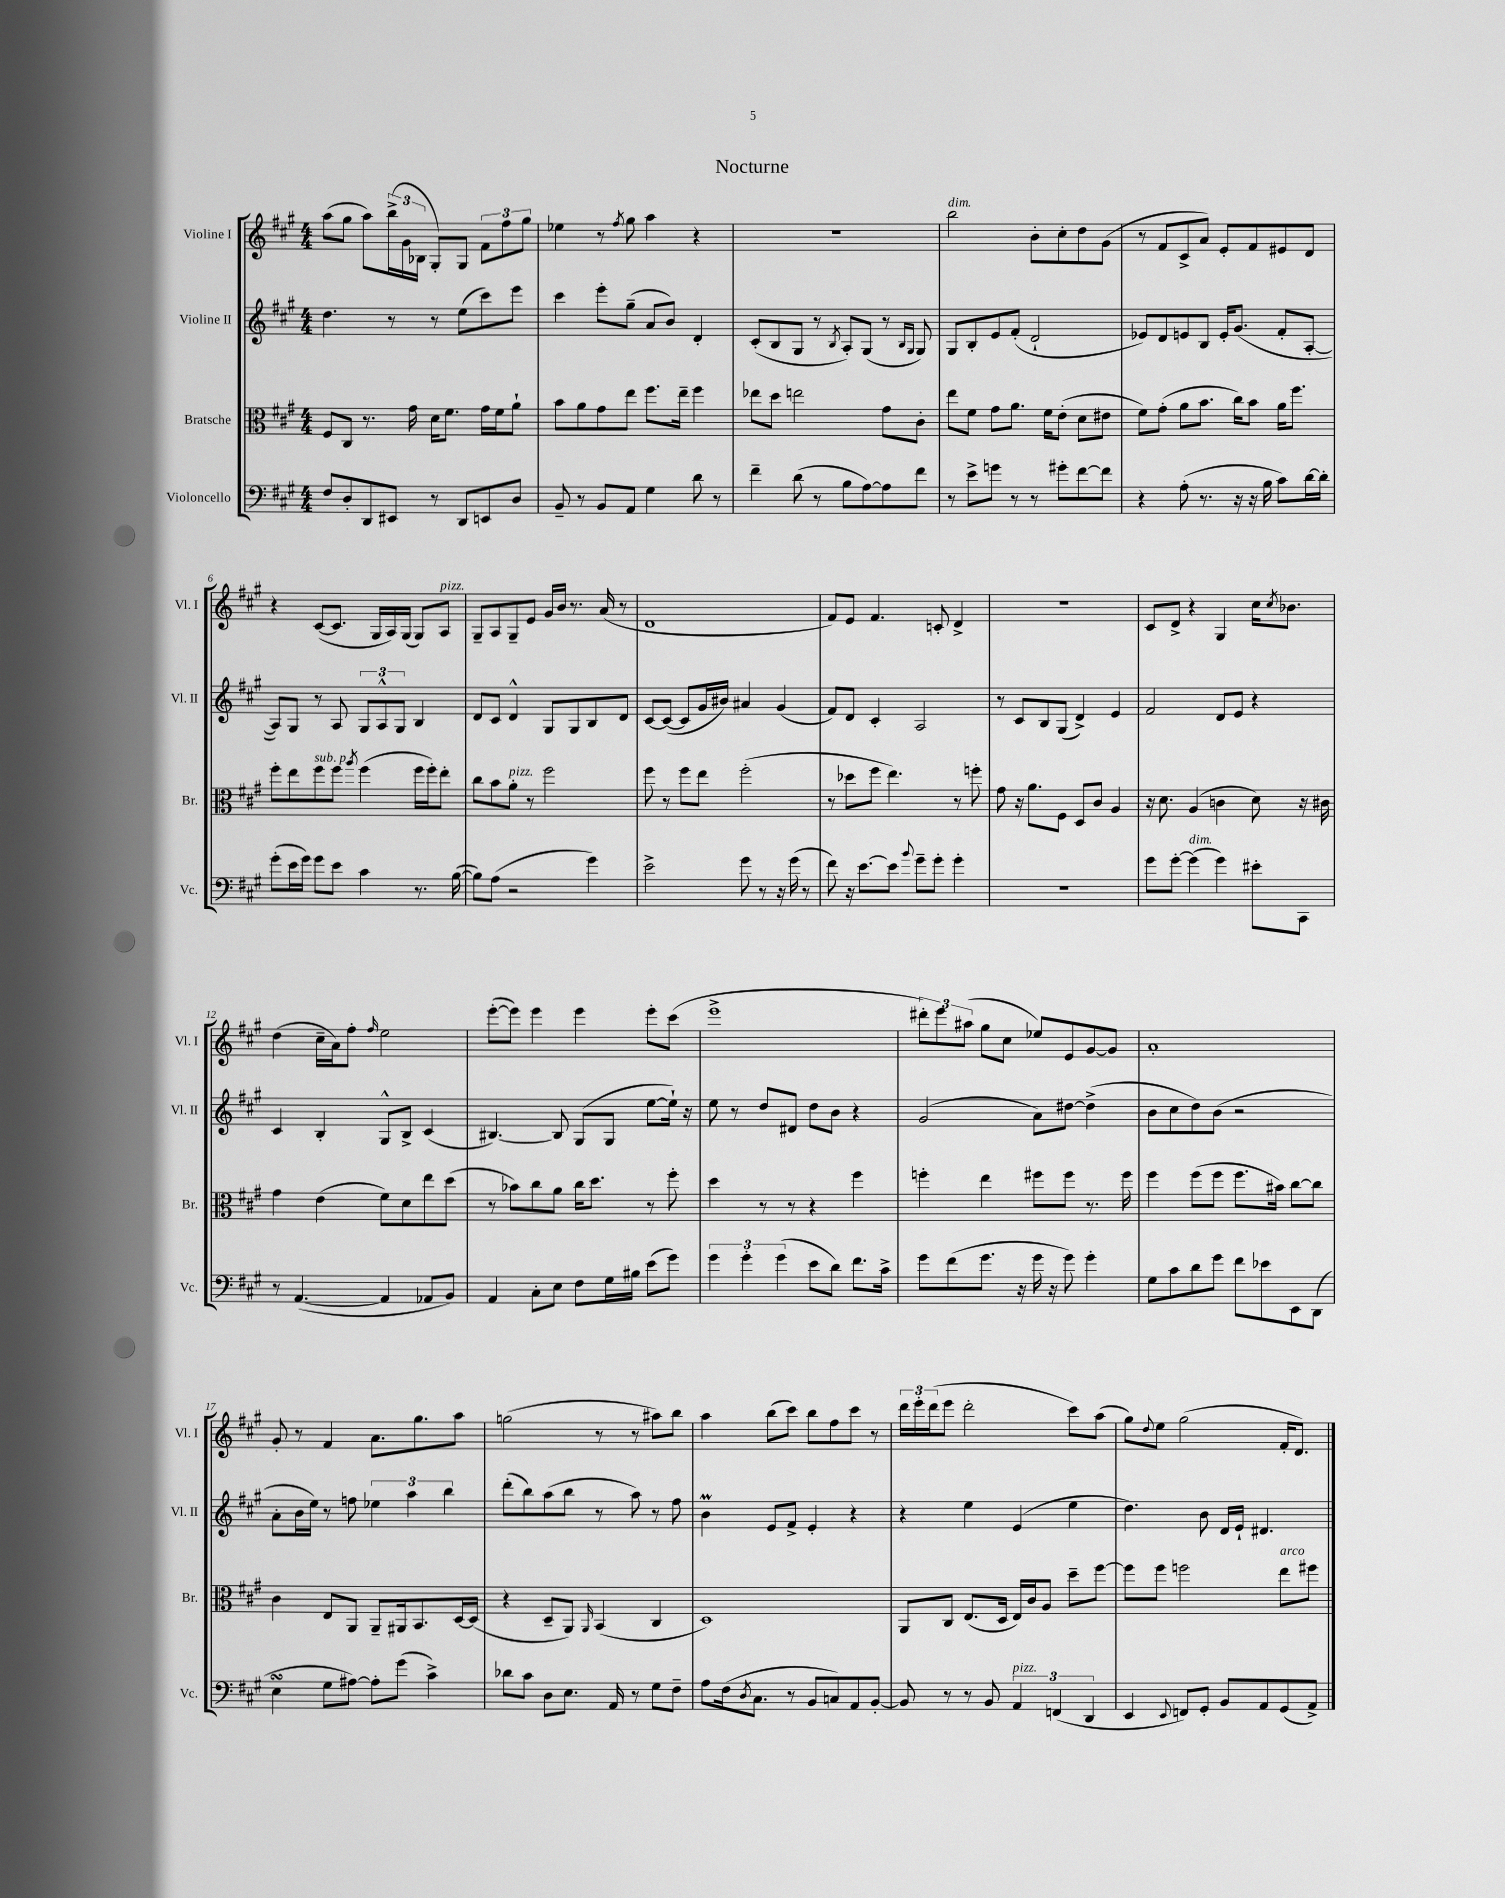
\header { title = "Nocturne" }
<<
\new StaffGroup <<
\new Staff = "s0" \with { instrumentName = "Violine I" shortInstrumentName = "Vl. I" } {
    \clef treble \key a \major \numericTimeSignature \time 4/4
    a''8( gis''8 a''8) \tuplet 3/2 { b''16->( gis'16 bes16 } gis8-.) gis8 \tuplet 3/2 { fis'8 fis''8 gis''8 } |
    ees''4 r8 \acciaccatura { fis''8 } gis''8 a''4 r4 |
    R1 |
    b''2^\markup { \italic "dim." } b'8-. cis''8-. d''8 gis'8( |
    r8 fis'8 cis'8-> a'8) e'8-. fis'8 eis'8 d'8 |
    r4 cis'8~( cis'8. gis16 a16) gis16( gis8) a8^\markup { \italic "pizz." } |
    gis8-- a8 gis8-- e'8 gis'16 b'16 r8. a'16( r8 |
    d'1 |
    fis'8) e'8 fis'4. c'8-. d'4-> |
    r1 |
    cis'8 d'8-> r4 gis4 cis''16 \acciaccatura { cis''8 } bes'8. |
    d''4( cis''16-- a'16) fis''8-. \grace { fis''16 } e''2 |
    e'''8~-.( e'''8) e'''4 e'''4 e'''8-. cis'''8( |
    e'''1-> |
    \tuplet 3/2 { dis'''8-.) e'''8 ais''8( } gis''8 cis''8 ees''8) e'8 gis'8~ gis'8 |
    a'1-. |
    gis'8-. r8 fis'4 a'8. gis''8. a''8 |
    g''2( r8 r8 ais''8) b''8 |
    a''4 b''8( cis'''8) b''8 fis''8 cis'''8 r8 |
    \tuplet 3/2 { d'''16 e'''16-. d'''16( } e'''8 d'''2-. cis'''8) a''8( |
    gis''8) \appoggiatura { d''8 } e''8 gis''2( fis'16-. d'8.) \bar "|." |
}
\new Staff = "s1" \with { instrumentName = "Violine II" shortInstrumentName = "Vl. II" } {
    \clef treble \key a \major \numericTimeSignature \time 4/4
    d''4. r8 r8 e''8( cis'''8) e'''8 |
    cis'''4 e'''8-. gis''8--( a'8 b'8) d'4-. |
    cis'8-.( b8 gis8 r8 \acciaccatura { b8 } a8-.) gis8( r8 \grace { b16 gis16 } gis8) |
    gis8 b8-. e'8 fis'8-.( d'2-! |
    ees'8) d'8 e'8 b8 e'16-. gis'8.( fis'8-. a8~-. |
    a8) gis8 r8 a8 \tuplet 3/2 { gis8 a8-^ gis8 } b4 |
    d'8 cis'8 d'4-^ gis8 gis8 b8 d'8 |
    cis'8~ cis'8~( cis'8 gis'16 bis'16) ais'4 gis'4( |
    fis'8) d'8 cis'4-. a2 |
    r8 cis'8 b8 gis8( d'4->) e'4 |
    fis'2 d'8 e'8 r4 |
    cis'4 b4-. gis8-^ b8-> cis'4( |
    bis4.~) bis8 gis8( gis8 e''8~ e''16-!) r16 |
    e''8 r8 d''8 dis'8 d''8 b'8 r4 |
    gis'2( a'8) dis''8~ dis''4->( |
    b'8 cis''8 d''8) b'8( r2 |
    a'8-. b'16 e''16) r8 f''8 \tuplet 3/2 { ees''4 a''4 b''4 } |
    d'''8-.( b''8) a''8( b''8 r8 a''8) r8 fis''8 |
    b'4\prall e'8 fis'8-> e'4-. r4 |
    r4 e''4 e'4( e''4 |
    d''4.) b'8 d'16 e'16-! dis'4. \bar "|." |
}
\new Staff = "s2" \with { instrumentName = "Bratsche" shortInstrumentName = "Br." } {
    \clef alto \key a \major \numericTimeSignature \time 4/4
    fis8 cis8 r8. gis'16 d'16 fis'8. gis'16 fis'16 a'8-! |
    b'8 a'8 gis'8 e''8 fis''8. e''16-- fis''4 |
    ees''8 d''8 e''2 gis'8 cis'8-. |
    e''8 fis'8 gis'8 a'8. fis'16 e'8-.( d'8 eis'8 |
    fis'8) gis'8-.( a'8 b'8. cis''16) b'8 a'16 fis''8. |
    fis''8-. e''8 fis''8^\markup { \italic "sub. p" } fis''8 \acciaccatura { a''8 } fis''4( fis''16 fis''16-.) e''8-. |
    cis''8 b'8 a'8-.^\markup { \italic "pizz." } r8 fis''2 |
    fis''8 r8 fis''8 e''8 fis''2-.( |
    r8 des''8 fis''8 e''4.) r8 f''8-. |
    gis'8 r16 a'8. fis8 d8 cis'8 a4 |
    r16 d'8. a4( c'4 d'8) r16 cis'16 |
    gis'4 e'4( fis'8) d'8 e''8 d''8( |
    r8 bes'8) cis''8 a'8 cis''16 d''8. r8 fis''8-. |
    d''4 r8 r8 r4 fis''4 |
    f''4-. e''4 fis''8 fis''8 r8. fis''16 |
    fis''4 fis''8( fis''8 fis''8. bis'16) cis''8~ cis''8 |
    cis'4 e8 a,8 a,8-- ais,16 b,8. d16~ d16( |
    r4 d8-- a,8) \grace { a,16 } b,4( cis4 |
    d1) |
    a,8 cis8 e8.( d16 e16) cis'16 a8 d''8-- fis''8~ |
    fis''8 fis''8 f''2 e''8^\markup { \italic "arco" } fis''8 \bar "|." |
}
\new Staff = "s3" \with { instrumentName = "Violoncello" shortInstrumentName = "Vc." } {
    \clef bass \key a \major \numericTimeSignature \time 4/4
    fis8 d8-. d,8 eis,8 r8 d,8 e,8 d8 |
    b,8-- r8 b,8 a,8 gis4 d'8 r8 |
    fis'4-- d'8( r8 b8 a8~) a8 fis'8 |
    r8 e'8-> g'8 r8 r8 gis'8-. fis'8~ fis'8 |
    r4 a8-.( r8. r16 r16 b16 cis'8) d'16~ d'16-. |
    gis'8-.( e'16 gis'16) gis'8 e'8 cis'4 r8. b16~( |
    b8) a8( r2 gis'4) |
    e'2-> gis'8 r8 r16 gis'16( r8 |
    fis'8) r16 e'8.~ e'8 \appoggiatura { b'8 } gis'8-- gis'8-. gis'4-. |
    R1 |
    gis'8 gis'8~-. gis'4^\markup { \italic "dim." }( gis'4) eis'8-. cis,8 |
    r8 a,4.~( a,4 aes,8 b,8) |
    a,4 cis8-. e8 fis8 gis16 bis16 e'8( gis'8) |
    \tuplet 3/2 { gis'4 gis'4-. gis'4( } e'8 d'8) fis'8. cis'16-> |
    gis'8 fis'8( gis'8. r16 gis'16 r16 gis'8) gis'4-. |
    gis8 cis'8 d'8 gis'8 fis'8 ees'8 e,8 d,8( |
    e4\turn gis8 ais8~) ais8-. gis'8( cis'4->) |
    des'8 cis'8 d8 e8. a,16 r8 gis8 fis8-- |
    a8 fis16( \acciaccatura { d8 } cis8. r8 b,8 c8) a,8 b,8~-. |
    b,8 r8 r8 b,8 \tuplet 3/2 { a,4^\markup { \italic "pizz." } f,4( d,4 } |
    e,4 \appoggiatura { e,8 } f,8) gis,8-. b,8 a,8 gis,8( a,8->) \bar "|." |
}
>>
>>
